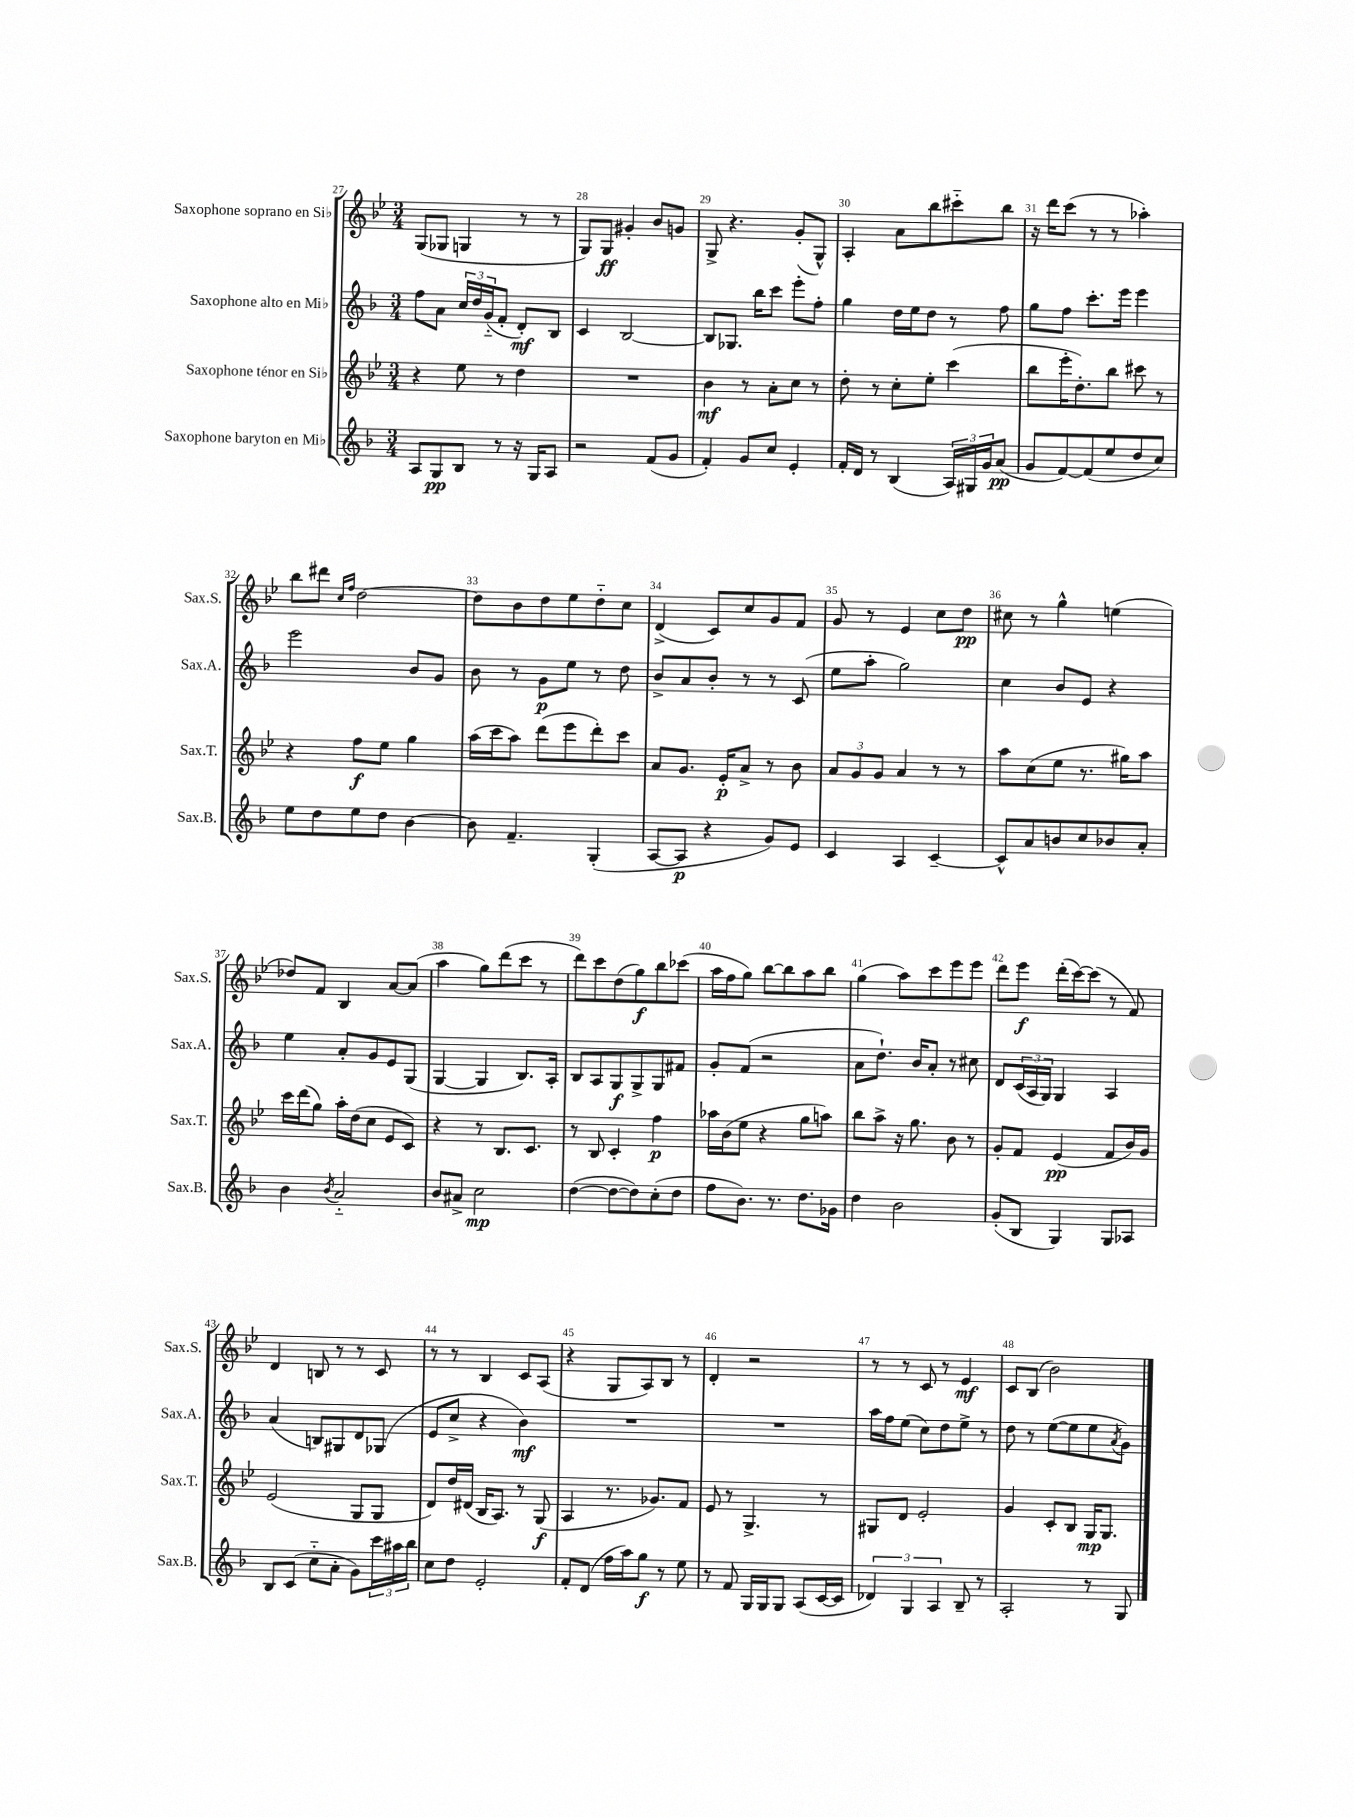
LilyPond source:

<<
\new StaffGroup <<
\new Staff = "s0" \with { instrumentName = "Saxophone soprano en Sib" shortInstrumentName = "Sax.S." } {
    \clef treble \key bes \major \numericTimeSignature \time 3/4
    g8( ges8 g4 r8 r8 |
    g8) g8\ff gis'4-. bes'8 g'8 |
    g8-> r4. g'8-.( g8-^) |
    a4-. a'8 bes''8 cis'''8-_ bes''8 |
    r16 d'''16 c'''8( r8 r8 aes''4-.) |
    bes''8 dis'''8 \grace { c''16 f''16 } d''2~ |
    d''8 bes'8 d''8 ees''8 d''8-_ c''8 |
    d'4->( c'8) c''8 g'8 f'8 |
    g'8 r8 ees'4 c''8 d''8\pp |
    cis''8 r8 g''4-^ e''4( |
    des''8) f'8 bes4 a'8~ a'8( |
    a''4 g''8) d'''8( c'''8 r8 |
    d'''8) c'''8 d''8( g''8\f) bes''8 ces'''8( |
    a''16 f''16 g''8) bes''8~ bes''8 a''8 bes''8 |
    g''4( a''8) c'''8 ees'''8 ees'''8 |
    d'''8 ees'''8\f d'''16-.( c'''16~) c'''8( r8 f'8) |
    d'4 b8 r8 r8 c'8 |
    r8 r8 bes4 c'8 a8( |
    r4 g8 a8) bes8 r8 |
    d'4-. r2 |
    r8 r8 c'8 r8 ees'4\mf |
    c'8 bes8( bes'2) \bar "|." |
}
\new Staff = "s1" \with { instrumentName = "Saxophone alto en Mib" shortInstrumentName = "Sax.A." } {
    \clef treble \key f \major \numericTimeSignature \time 3/4
    f''8 a'8 \tuplet 3/2 { c''16 d''16 g'16-_( } f'8-. d'8-.\mf) bes8 |
    c'4 bes2~ |
    bes8 ges8. bes''16 c'''8 e'''8-. f''8-. |
    g''4 d''16 e''16 d''8 r8 f''8 |
    g''8 f''8 c'''8.-. e'''16 e'''4 |
    e'''2 bes'8 g'8 |
    bes'8 r8 g'8\p e''8 r8 d''8 |
    bes'8-> a'8 bes'8-. r8 r8 c'8( |
    e''8 a''8-. g''2) |
    c''4 bes'8 e'8 r4 |
    e''4 a'8-. g'8 e'8 g8( |
    g4~ g4 bes8.) a16-. |
    bes8 a8 g8\f g8-> g8 fis'8 |
    g'8-. f'8( r2 |
    a'8 d''8.-!) bes'16 a'8-. r8 cis''8 |
    d'8 \tuplet 3/2 { c'16( a16 g16) } g4 a4 |
    a'4( b8) gis8 d'8 ges8( |
    e'8 c''8-> r4 bes'4\mf) |
    R2. |
    R2. |
    a''16 f''16 e''8( c''8) d''8 e''8-> r8 |
    d''8 r8 e''8~( e''8 e''8 \acciaccatura { a'8 } g'8) \bar "|." |
}
\new Staff = "s2" \with { instrumentName = "Saxophone ténor en Sib" shortInstrumentName = "Sax.T." } {
    \clef treble \key bes \major \numericTimeSignature \time 3/4
    r4 ees''8 r8 d''4 |
    R2. |
    bes'4\mf r8 a'8-. c''8 r8 |
    d''8-. r8 c''8-. ees''8-. c'''4( |
    bes''8 ees'''16-. d''8.-.) bes''8 cis'''8 r8 |
    r4 f''8\f ees''8 g''4 |
    a''16( c'''16 a''8) d'''8( ees'''8 d'''8-.) c'''8 |
    a'8 g'8. ees'16-.\p a'8-> r8 bes'8 |
    \tuplet 3/2 { a'8 g'8 g'8 } a'4 r8 r8 |
    a''8 c''8( ees''8 r8. gis''16) a''8 |
    c'''16 d'''16( g''8) a''16-. d''16( c''8 ees'8 c'8) |
    r4 r8 bes8. c'8. |
    r8 bes8 c'4-. f''4\p |
    aes''16 bes'16( ees''8 r4 g''8 a''8) |
    bes''8 a''8-> r16 g''8. bes'8 r8 |
    g'8-. f'8 ees'4\pp( f'8 bes'16) g'16 |
    ees'2( g8 g8 |
    d'8) d''16 dis'16( bes16 a8.) r8 g8\f( |
    a4 r8. ges'8.) f'8 |
    ees'8 r8 g4.-> r8 |
    gis8 d'8 ees'2-. |
    g'4 c'8-. bes8 g16\mp g8. \bar "|." |
}
\new Staff = "s3" \with { instrumentName = "Saxophone baryton en Mib" shortInstrumentName = "Sax.B." } {
    \clef treble \key f \major \numericTimeSignature \time 3/4
    a8 g8\pp bes8 r8 r16 g16 a8 |
    r2 f'8( g'8 |
    f'4-.) g'8 c''8 e'4-. |
    f'16-. d'16 r8 bes4( \tuplet 3/2 { a16) gis16 g'16 } a'8\pp( |
    g'8 f'8~) f'8( e''8 d''8 c''8) |
    e''8 d''8 e''8 d''8 bes'4~ |
    bes'8 f'4.-- g4-.( |
    a8~ a8\p r4 g'8) e'8 |
    c'4 a4 c'4~-- |
    c'8-^ a'8 b'8 c''8 bes'8 a'8-. |
    bes'4 \acciaccatura { bes'8 } a'2-_ |
    bes'8 ais'8-> c''2\mp |
    d''4~( d''8~ d''8) c''8-.( d''8 |
    f''8 bes'8.) r8. d''8. ges'16 |
    d''4 bes'2 |
    g'8-.( bes8 g4) g8 aes8 |
    bes8 c'8( c''8-_ a'8-. g'8) \tuplet 3/2 { c'''16 ais''16 bes''16 } |
    c''8 d''8 e'2-. |
    f'8-. d'8( f''16 a''16) g''8\f r8 e''8 |
    r8 f'8 g16 g16 g8 a8( c'16~ c'16 |
    \tuplet 3/2 { des'4) g4 a4 } bes8-- r8 |
    a2-. r8 g8 \bar "|." |
}
>>
>>
\layout { \context { \Score currentBarNumber = #27 \override BarNumber.break-visibility = ##(#f #t #t) barNumberVisibility = #all-bar-numbers-visible } }
